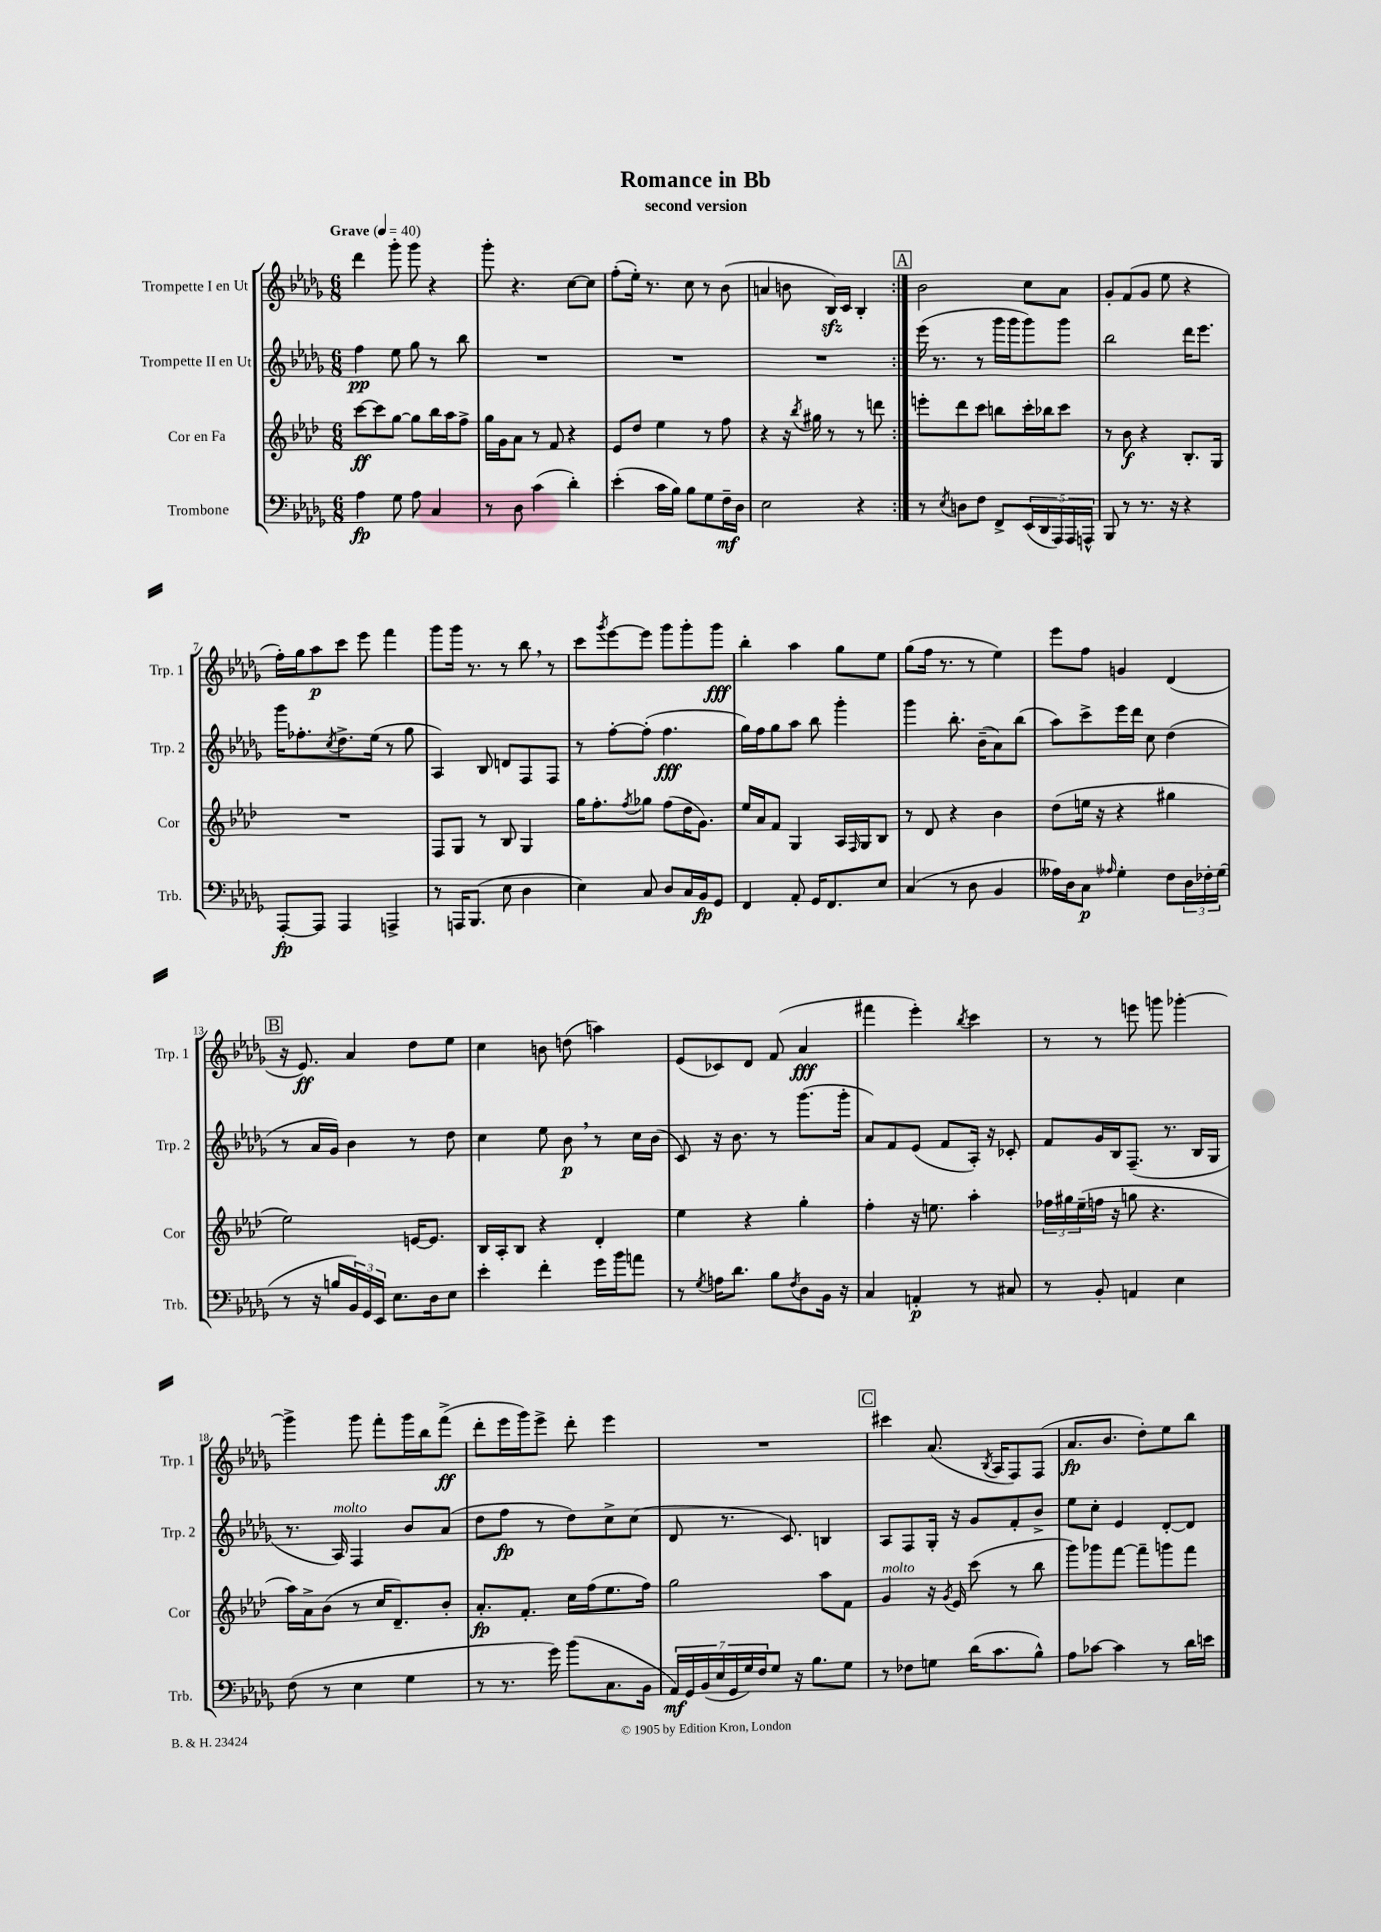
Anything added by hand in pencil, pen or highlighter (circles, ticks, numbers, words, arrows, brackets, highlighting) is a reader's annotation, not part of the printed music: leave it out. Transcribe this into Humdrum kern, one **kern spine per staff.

**kern	**kern	**kern	**kern
*staff4	*staff3	*staff2	*staff1
*clefF4	*clefG2	*clefG2	*clefG2
*k[b-e-a-d-g-]	*k[b-e-a-d-]	*k[b-e-a-d-g-]	*k[b-e-a-d-g-]
*M6/8	*M6/8	*M6/8	*M6/8
*MM40	*MM40	*MM40	*MM40
4A-	[8ccc	4ff	4ddd-
.	8ccc]	.	.
8G-	[8gg	8ee-	8ggg-'
8A-	8gg]	8gg-	8ggg-
4C	16bb-	8r	4r
.	16aa-	.	.
.	8ff^	8bb-	.
=	=	=	=
8r	16gg	2.r	8ggg-'
.	16g	.	.
8D-	8a-	.	4.r
(4c	8r	.	.
.	8f	.	.
4d-')	4r	.	[8cc
.	.	.	8cc]
=	=	=	=
(4e-'	8e-	2.r	(8ff'
.	8dd-	.	16ee-')
.	.	.	8.r
16c	4ee-	.	.
16B-)	.	.	.
8B-	.	.	8cc
8G-	8r	.	8r
16F~	8ff	.	(8b-
16D-	.	.	.
=	=	=	=
2E-	4r	2.r	4a
.	16r	.	8b
.	8qbb-	.	.
.	16gg#	.	.
.	8r	.	16B-)
.	.	.	16c
4r	8r	.	4B-'
.	8ddd	.	.
=:|!	=:|!	=:|!	=:|!
8r	8eee'	(16eee-	2b-
.	.	8.r	.
8qE-	.	.	.
8D	8ddd-	.	.
8F	8ccc	8r	.
8FF^	8bb	16ggg-	.
.	.	16ggg-	.
(20EE-	16ccc'	8ggg-)	8cc
20DD-	.	.	.
.	16bb-	.	.
20AAA-)	.	.	.
.	8ccc	8ggg-	8a-
20AAA-	.	.	.
20AAA^^	.	.	.
=	=	=	=
8BBB-	8r	2bb-	8g-'
8r	8b-	.	(8f
8.r	4r	.	8g-
.	.	.	8ee-
16r	.	.	.
4r	8.B-'	16ddd-	4r
.	.	8.eee-	.
.	16G	.	.
=	=	=	=
[8AAA-'	2.r	16ggg-	16ff')
.	.	8.ff-'	16gg-
8AAA-]	.	.	8aa-
.	.	8qcc	.
4AAA-	.	8.dd-^	8ccc
.	.	.	8eee-
.	.	(16ee-	.
4AAA^	.	8r	4fff
.	.	8gg-	.
=	=	=	=
8r	8F	4A-)	8ggg-
16AAA	8G	.	16ggg-
(8.BBB-	.	.	8.r
.	8r	8B-	.
8E-	8B-	8d	8r
4D-	4G	8F	8bb-
.	.	8F	8r
=	=	=	=
4E-)	16gg	8r	8ccc
.	8.ff'	.	.
.	.	.	8qggg-
.	.	[8ff'	[8eee-
.	8qff	.	.
8C	8gg-	(8ff']	8eee-]
8D-	(8ff	4.ff	8ggg-
16C	16dd-	.	8ggg-'
16BB-	8.g)	.	.
8GG-	.	.	8ggg-
=	=	=	=
4FF	16ee-	16gg-)	4bb-'
.	16a-	16ff	.
.	8f	8gg-	.
8AA-'	4G	8aa-	4aa-
16GG-	.	8bb-	.
8.FF	.	.	.
.	16A-	4ggg-'	8gg-
.	16qqF	.	.
.	16G	.	.
8E-	8B-	.	8ee-
=	=	=	=
(4C	8r	4ggg-	(8gg-
.	8d-	.	16ff
.	.	.	8.r
8r	4r	8.bb-'	.
8D-	.	.	8r
.	.	(16b-~	.
4BB-	4b-	8a-)	4ee-)
.	.	(8bb-	.
=	=	=	=
16A--)	(8dd-	8aa-)	8eee-
16D-	.	.	.
8C	16ee	8ccc^	8ff
.	16r	.	.
16qqA-	.	.	.
4G-'	4r	16eee-	4g
.	.	16ddd-	.
.	.	8cc	.
8F	4gg#	(4dd-	(4d-
24D-	.	.	.
24F-'	.	.	.
(24G-	.	.	.
=	=	=	=
8r	2ee-)	8r	16r
.	.	.	8.e-)
16r	.	16a-	.
16B	.	16g-)	.
24BB-)	.	4b-	4a-
24GG-	.	.	.
24EE-	.	.	.
8.E-	.	.	.
.	[16e	8r	8dd-
16D-	8.e]	.	.
8E-	.	8dd-	8ee-
=	=	=	=
4e-'	16B-	4cc	4cc
.	16A-'	.	.
.	8B-	.	.
4f'	4r	8ee-	8b
.	.	8b-	(8dd
16g-	4d-'	8r	4aa)
16b-	.	.	.
8a	.	16cc	.
.	.	(16b-	.
=	=	=	=
8r	4ee-	8c)	(8e-
8qG-	.	.	.
16A	.	16r	8c-)
8.d-	.	8.b-	.
.	4r	.	8d-
8B-	.	8r	(8f
8qF	.	.	.
8D-	4gg'	(8.ggg-	4a-
16BB-	.	.	.
16r	.	16ggg-'	.
=	=	=	=
4C	4ff'	8a-)	4fff#
.	.	8f	.
4AA'	16r	(8e-	4eee-')
.	8.ee	.	.
.	.	8f	.
.	.	.	8qbb-
8r	4aa-'	16A-')	4ccc
.	.	16r	.
8C#	.	8c-'	.
=	=	=	=
8r	24ff-	8f	8r
.	24gg#	.	.
.	(24ee-~	.	.
8BB-'	16ff	16g-	8r
.	16r	16B-	.
4AA	8gg	(8.F~	8eee
.	4.r	.	8ggg
.	.	8.r	.
4E-	.	.	[4ggg-'
.	.	16B-	.
.	.	16G-	.
=	=	=	=
(8F	16aa-)	8.r	4ggg-^]
.	16a-^	.	.
8r	(8b-	.	.
.	.	16A-)	.
4E-	8r	4F	8ggg-
.	16cc	.	8fff'
.	8.d-~)	.	.
4G-	.	8b-	16ggg-
.	.	.	16bb-
.	8b-'	(8a-	(8fff^
=	=	=	=
8r	8.a-'	8dd-	8ddd-'
8.r	.	8ff	16eee-
.	8.f'	.	16ggg-)
.	.	8r	8eee-^
16g-)	.	.	.
(8b-	16cc	8dd-)	8ddd-'
.	(16ff	.	.
8.C	8.ee-	8cc^	4eee-
.	.	(8cc	.
16BB-	16ff)	.	.
=	=	=	=
28AA-)	2gg	8d-	2.r
28GG-	.	.	.
(28BB-	.	.	.
28E-	.	.	.
.	.	8.r	.
28GG-	.	.	.
28G-)	.	.	.
28F	.	.	.
8G-	.	.	.
.	.	8.c)	.
16r	.	.	.
8.B-	.	.	.
.	8aa-	4B	.
8G-	8f	.	.
=	=	=	=
8r	4g	8A-	4ccc#
8F-	.	8F	.
8G	16r	16G-'	(8.a-
.	8qg	.	.
.	16e-	16r	.
(16d-	(8ccc	8g-	.
.	.	.	8qB-
8.c	.	.	16A-
.	8r	8f'	8F)
8B-^^)	8bb-	8b-^	(8F
=	=	=	=
8A-	8ggg)	8ee-	8.a-
[8c-	8ggg-	8cc'	.
.	.	.	8.b-
4c-]	[8fff	4e-	.
.	8fff~]	.	8dd-')
8r	8ggg	[8d-'	8ee-
16d-	8fff	8d-]	8bb-
16e	.	.	.
==	==	==	==
*-	*-	*-	*-
